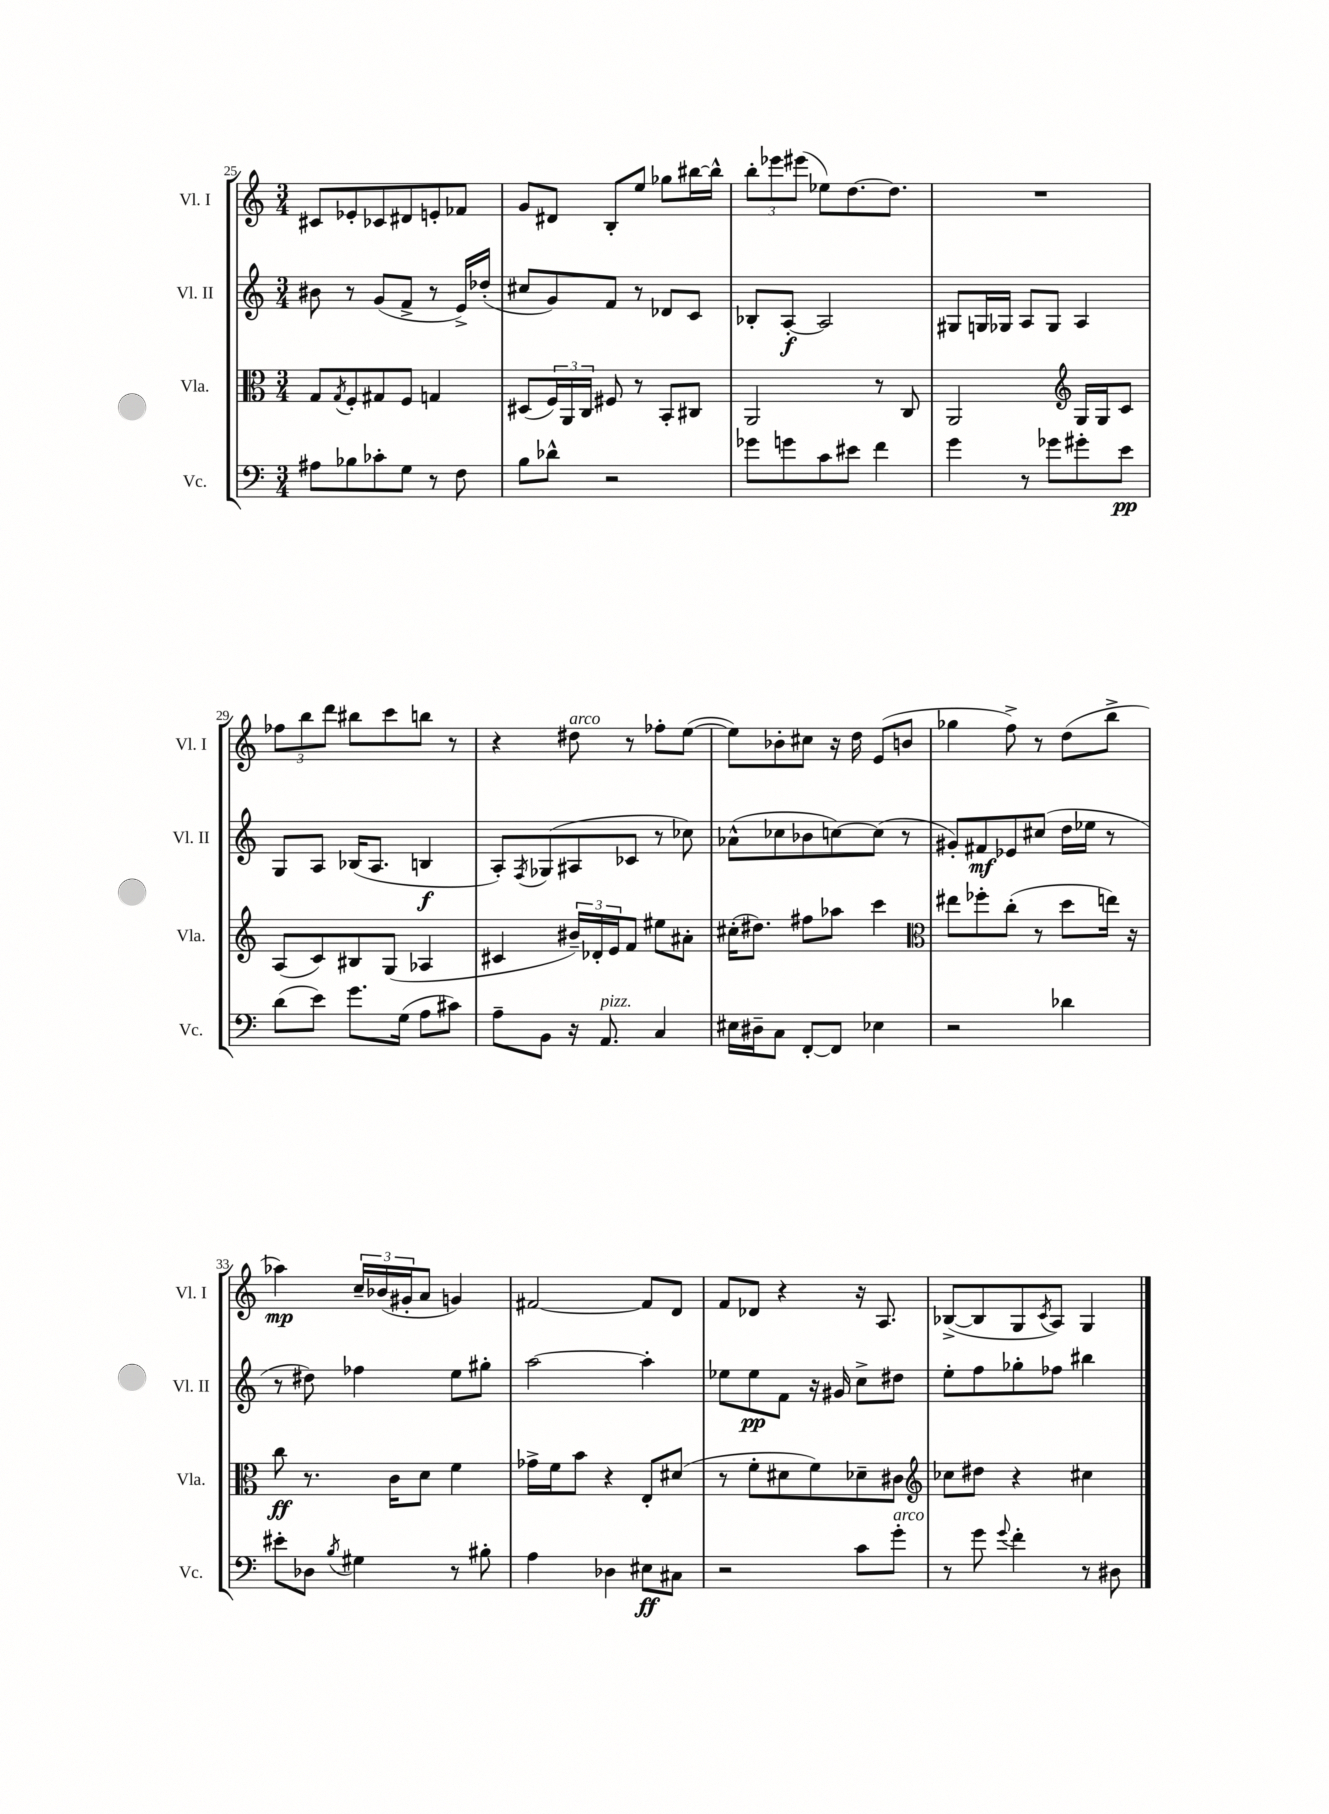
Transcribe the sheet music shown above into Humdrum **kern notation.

**kern	**dynam	**kern	**dynam	**kern	**dynam	**kern	**dynam
*part4	*part4	*part3	*part3	*part2	*part2	*part1	*part1
*staff4	*staff4	*staff3	*staff3	*staff2	*staff2	*staff1	*staff1
*I"Vc.	*	*I"Vla.	*	*I"Vl. II	*	*I"Vl. I	*
*I'Vc.	*	*I'Vla.	*	*I'Vl. II	*	*I'Vl. I	*
*clefF4	*	*clefC3	*	*clefG2	*	*clefG2	*
*k[]	*	*k[]	*	*k[]	*	*k[]	*
*M3/4	*	*M3/4	*	*M3/4	*	*M3/4	*
=25	=25	=25	=25	=25	=25	=25	=25
8A#X\L	.	8G/L	.	8b#X\	.	8c#X/L	.
.	.	8qG/	.	.	.	.	.
8B-X\	.	8F'/	.	8r	.	8e-X'/	.
8c-X'\	.	8G#X/	.	(8g/L	.	8c-X/	.
8G\J	.	8F/J	.	8f^/J	.	8d#X/	.
8r	.	4Gn/	.	8r	.	8en'/	.
8F\	.	.	.	16e^/LL)	.	8f-X/J	.
.	.	.	.	(16dd-X'/JJ	.	.	.
=26	=26	=26	=26	=26	=26	=26	=26
8B\L	.	(8D#X/L	.	8cc#X/L	.	8g/L	.
8d-X^^\J	.	24F/L)	.	8g/)	.	8d#X/J	.
.	.	24AA/	.	.	.	.	.
.	.	24C/JJ	.	.	.	.	.
2r	.	8F#X/	.	8f/J	.	8B'/L	.
.	.	8r	.	8r	.	8ee/J	.
.	.	8BB'/L	.	8d-X/L	.	8gg-X\L	.
.	.	8C#X/J	.	8c/J	.	[16bb#X\L	.
.	.	.	.	.	.	16bb#^^\JJ]	.
=27	=27	=27	=27	=27	=27	=27	=27
8g-X\L	.	2AA/	.	8B-X'/L	.	12bb'\L	.
.	.	.	.	.	.	12eee-X\	.
8gn\	.	.	.	[8A'/J	f	.	.
.	.	.	.	.	.	(12eee#X\J	.
8c\	.	.	.	2A/]	.	8ee-X\L)	.
8e#X\J	.	.	.	.	.	[8.dd\	.
4f\	.	8r	.	.	.	.	.
.	.	.	.	.	.	8.dd\J]	.
.	.	8C/	.	.	.	.	.
=28	=28	=28	=28	=28	=28	=28	=28
4g\	.	2AA/	.	8G#X/L	.	2.r	.
.	.	.	.	16Gn/L	.	.	.
.	.	.	.	16G-X/JJ	.	.	.
8r	.	.	.	8A/L	.	.	.
8g-X\L	.	.	.	8G-/J	.	.	.
*	*	*clefG2	*	*	*	*	*
8g#X'\	.	16G/LL	.	4A/	.	.	.
.	.	16G/J	.	.	.	.	.
8e\J	pp	8c/J	.	.	.	.	.
!!LO:LB:g=z
=29	=29	=29	=29	=29	=29	=29	=29
(8d\L	.	(8A/L	.	8G/L	.	12ff-X\L	.
.	.	.	.	.	.	12bb\	.
8e\J)	.	8c/)	.	8A/J	.	.	.
.	.	.	.	.	.	12ddd\J	.
8.g\L	.	8B#X/	.	(16B-X/KL	.	8bb#X\L	.
.	.	.	.	8.A/J	.	.	.
.	.	(8G/J	.	.	.	8ccc\	.
(16G\Jk	.	.	.	.	.	.	.
8A\L	.	4A-X/	.	4Bn/	f	8bbn\J	.
8c#X\J)	.	.	.	.	.	8r	.
=30	=30	=30	=30	=30	=30	=30	=30
8A~\L	.	4c#X/	.	8A'/L)	.	4r	.
.	.	.	.	8qF/	.	.	.
8BB\J	.	.	.	(8G-X/	.	.	.
!	!	!	!	!	!	!LO:TX:a:i:t=arco	!
16r	.	24b#X~/LL)	.	8A#X/	.	8dd#X\	.
.	.	24d-X'/	.	.	.	.	.
!LO:TX:a:i:t=pizz.	!	!	!	!	!	!	!
8.AA/	.	.	.	.	.	.	.
.	.	24e/J	.	.	.	.	.
.	.	8f/J	.	8c-X/J	.	8r	.
4C/	.	8ee#X\L	.	8r	.	8ff-X'\L	.
.	.	8a#X'\J	.	8cc-X\)	.	([8ee\J	.
=31	=31	=31	=31	=31	=31	=31	=31
16E#X\LL	.	(16cc#X'\KL	.	(8a-X^^\L	.	8ee\L])	.
16D#X~\J	.	8.dd#X\J)	.	.	.	.	.
8C\J	.	.	.	8cc-X\	.	8b-X'\	.
[8FF'/L	.	8ff#X\L	.	8b-X\	.	8cc#X\J	.
8FF/J]	.	8aa-X\J	.	[8ccn\)	.	16r	.
.	.	.	.	.	.	16dd\	.
4E-X\	.	4ccc\	.	(8cc\J]	.	(8e/L	.
.	.	.	.	8r	.	8bn/J	.
=32	=32	=32	=32	=32	=32	=32	=32
*	*	*clefC3	*	*	*	*	*
2r	.	8ee#X\L	.	8g#X'/L)	.	4gg-X\	.
.	.	8ff-X'\	.	8f#X/	mf	.	.
.	.	(8cc'\J	.	8e-X/	.	8ff^\)	.
.	.	8r	.	(8cc#X/J	.	8r	.
4d-X\	.	8dd\L	.	16dd\LL	.	(8dd\L	.
.	.	.	.	16ee-X\JJ	.	.	.
.	.	16een\Jk)	.	8r	.	8bb^\J	.
.	.	16r	.	.	.	.	.
!!LO:LB:g=z
=33	=33	=33	=33	=33	=33	=33	=33
8e#X'\L	.	8cc\	ff	8r	.	4aa-X\)	mp
8D-X\J	.	8.r	.	8dd#X\)	.	.	.
8qB/	.	.	.	.	.	.	.
4G#X\	.	.	.	4ff-X\	.	24cc~/LL	.
.	.	.	.	.	.	(24b-X/	.
.	.	16c\KL	.	.	.	.	.
.	.	.	.	.	.	24g#X'/J	.
.	.	8d\J	.	.	.	8a/J	.
8r	.	4f\	.	8ee\L	.	4gn/)	.
8B#X'\	.	.	.	8gg#X'\J	.	.	.
=34	=34	=34	=34	=34	=34	=34	=34
4A\	.	16g-X^\LL	.	[2aa\	.	[2f#X/	.
.	.	16f\J	.	.	.	.	.
.	.	8b\J	.	.	.	.	.
4D-X\	.	4r	.	.	.	.	.
8E#X\L	ff	8E'/L	.	4aa'\]	.	8f#/L]	.
8C#X\J	.	(8d#X/J	.	.	.	8d/J	.
=35	=35	=35	=35	=35	=35	=35	=35
2r	.	8r	.	8ee-X\L	.	8f/L	.
.	.	8f'\L	.	8ee-\	pp	8d-X/J	.
.	.	8d#X\	.	8f\J	.	4r	.
.	.	8f\)	.	16r	.	.	.
.	.	.	.	16g#X/	.	.	.
8c\L	.	8d-X~\	.	8cc^\L	.	16r	.
.	.	.	.	.	.	8.A/	.
!LO:TX:a:i:t=arco	!	!	!	!	!	!	!
8g'\J	.	8c#X\J	.	8dd#X\J	.	.	.
=36	=36	=36	=36	=36	=36	=36	=36
*	*	*clefG2	*	*	*	*	*
8r	.	8cc-X\L	.	8ee'\L	.	([8B-X^/L	.
8g\	.	8dd#X\J	.	8ff\	.	8B-/]	.
8qqg/	.	.	.	.	.	.	.
4f'\	.	4r	.	8gg-X'\	.	8G/	.
.	.	.	.	.	.	8qc/	.
.	.	.	.	8ff-X\J	.	8A/J)	.
8r	.	4cc#X\	.	4bb#X\	.	4G/	.
8D#X\	.	.	.	.	.	.	.
==	==	==	==	==	==	==	==
*-	*-	*-	*-	*-	*-	*-	*-
